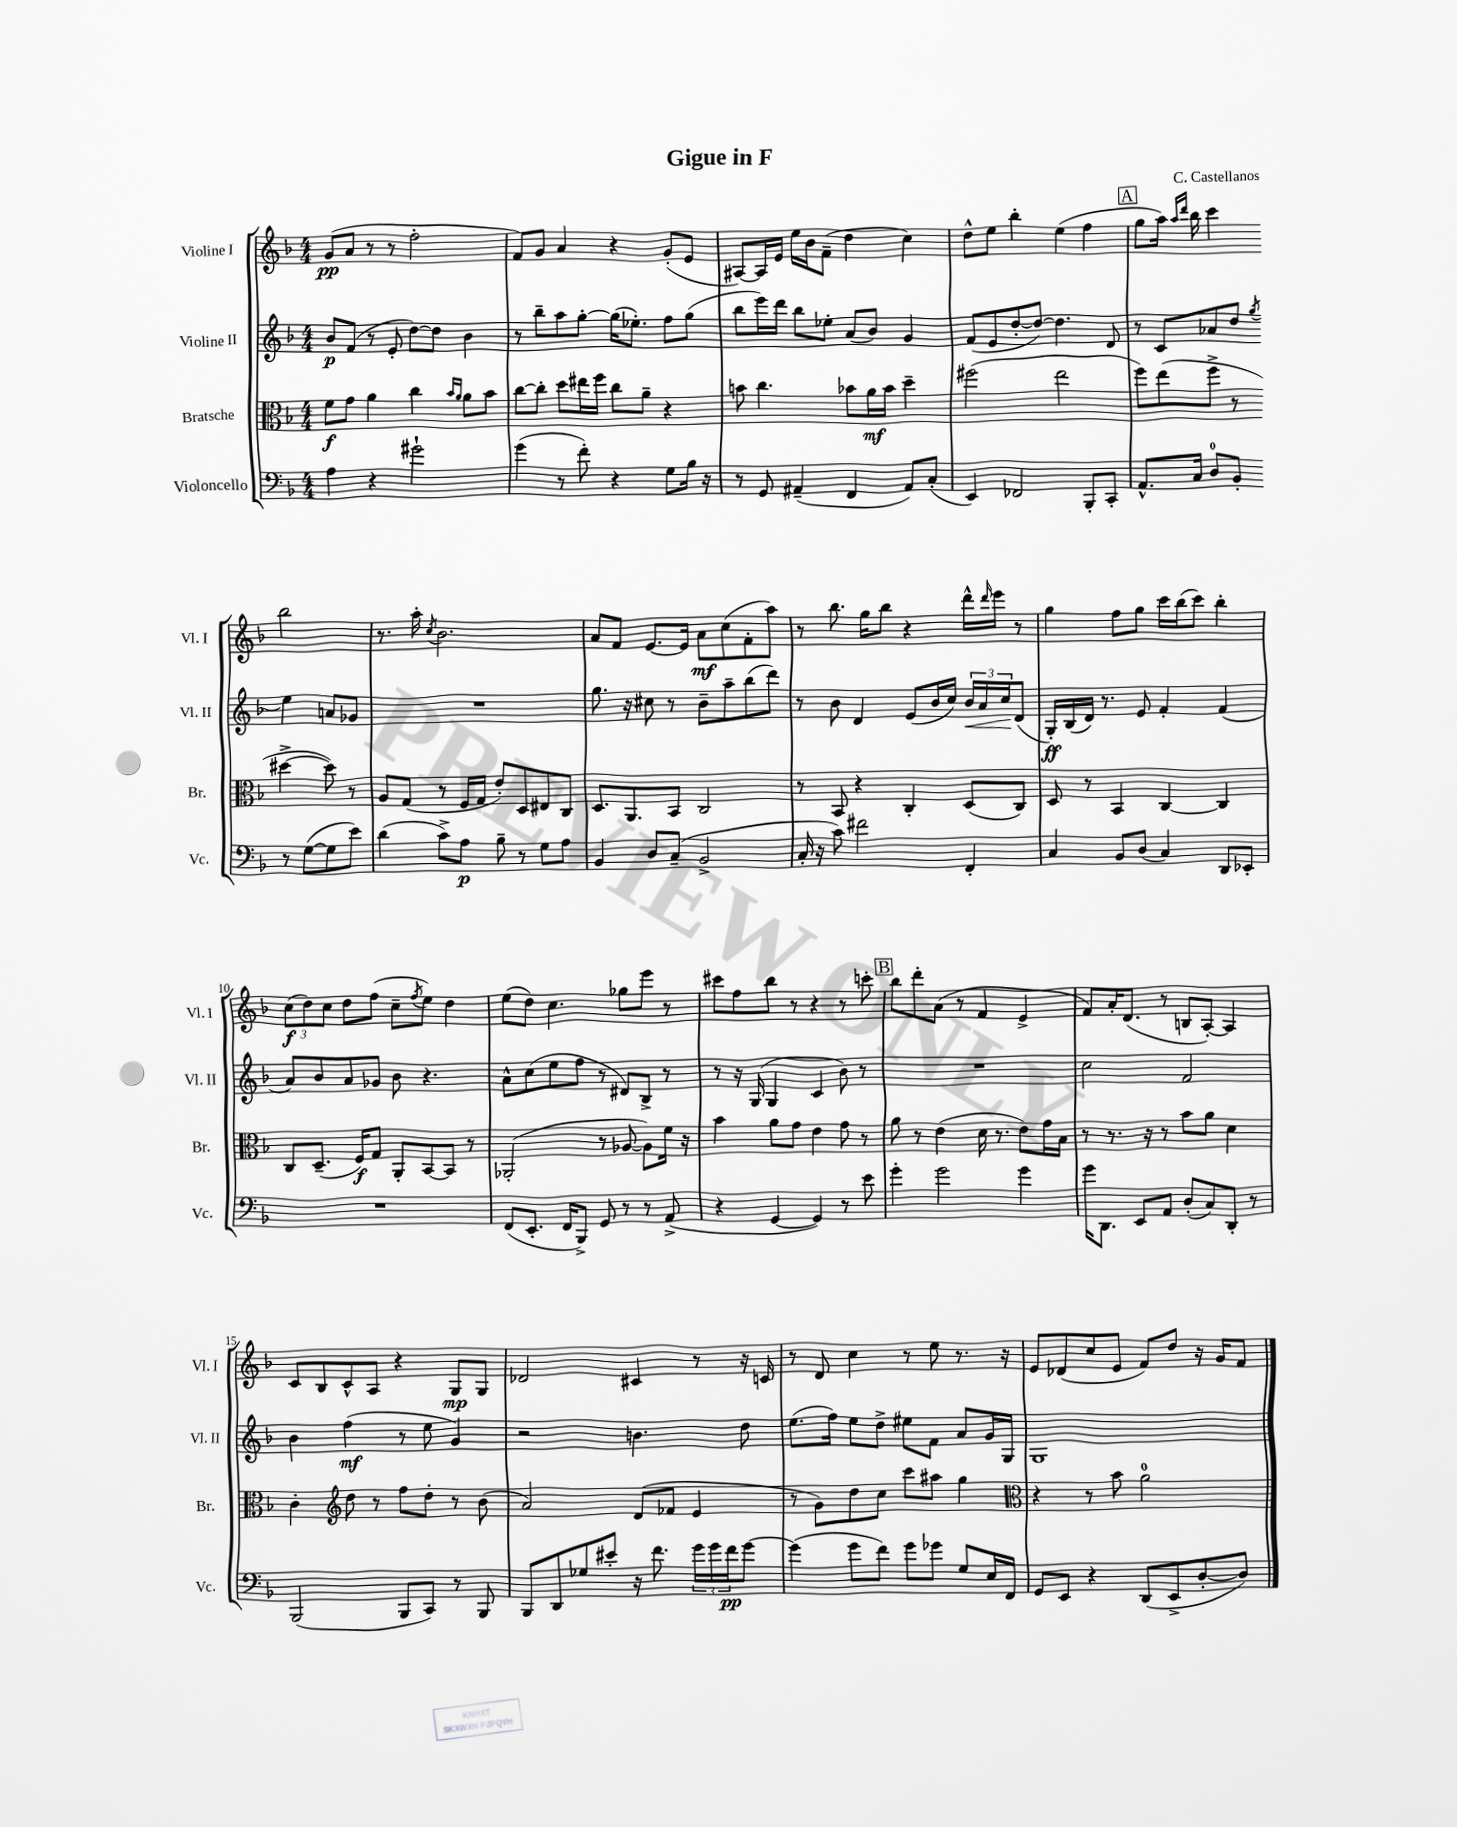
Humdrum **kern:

**kern	**kern	**kern	**kern
*staff4	*staff3	*staff2	*staff1
*clefF4	*clefC3	*clefG2	*clefG2
*k[b-]	*k[b-]	*k[b-]	*k[b-]
*M4/4	*M4/4	*M4/4	*M4/4
4A	8f	8b-	(8g
.	8g	(8f	8a
4r	4a	8r	8r
.	.	8e'	8r
2g#`	4cc	[8dd)	2ff'
.	.	8dd]	.
.	16qqb-	.	.
.	16qqa	.	.
.	8a	4b-	.
.	8b-	.	.
=	=	=	=
(4g	[8cc	8r	8f)
.	8cc']	8bb-~	8g
8r	8dd	8aa	4a
8f')	16ee#	[8gg'	.
.	16ff	.	.
4r	8cc	(16gg]	4r
.	.	8.ee-')	.
.	8a~	.	.
8G	4r	8ff	(8g'
16B-	.	(8gg	8e
16r	.	.	.
=	=	=	=
8r	8b	8bb-	[8A#)
8GG	4.cc	16eee)	16A#]
.	.	16ddd	16e
(4AA#~	.	8bb-	16ee
.	.	.	16b-
.	.	8ee-'	(8f~
4FF	8b-	(8a	4dd
.	16a	8b-)	.
.	16b-	.	.
8AA#)	4dd~	4g	4cc)
(8C'	.	.	.
=	=	=	=
4EE)	(2ff#	(8f	8dd^^
.	.	8e	8ee
2FF-	.	[8dd'	4bb-'
.	.	8dd_)	.
.	2ee	4.dd]	(4ee
8BBB-'	.	.	4ff
8CC'	.	8d	.
=	=	=	=
8.AA^^	8ff)	8r	8gg
.	(8ee	8c	16aa)
.	.	.	16qqaa
.	.	.	16qqddd
16C	.	.	16bb-
8D	8ff^	8a-	4ccc
8BB-'	8r	8dd	.
.	.	8qgg	.
8r	[4dd#^	4ee	2bb-
([8G	.	.	.
8G]	8dd#])	8a	.
8e)	8r	8g-	.
=	=	=	=
(4d	8A	1r	8.r
.	(8G	.	.
.	.	.	16aa'
.	.	.	8qcc
8c^)	8r	.	2.b-
8A	16F	.	.
.	16G	.	.
8B-~	8e')	.	.
8r	8D	.	.
8G	8E#	.	.
8A	8C	.	.
=	=	=	=
4BB-	8.D	8.gg	8a
.	.	.	8f
.	8.AA	16r	.
8D	.	8cc#	[8.e
(8C~	8BB-	8r	.
.	.	.	16e]
2BB-^	2C	8b-~	8a
.	.	8aa~	(8cc
.	.	(8bb-	8f'
.	.	8ddd)	8aa)
=	=	=	=
16C'	8r	8r	8r
16r	.	.	.
8c)	8BB-	8b-	8.bb-
2f#	4r	4d	.
.	.	.	16gg
.	.	.	8bb-
.	4C'	(8e	4r
.	.	16b-	.
.	.	16cc)	.
4FF'	(8D	24b-	16ddd^^
.	.	24a	.
.	.	.	16qqddd
.	.	.	16eee
.	.	24cc	.
.	8C)	(8d	8r
=	=	=	=
4C	8D	16G')	4gg
.	.	(16B-	.
.	8r	16d)	.
.	.	8.r	.
8BB-	4BB-	.	8ff
(8D	.	8e	8gg
4C)	[4C	4f'	16ccc
.	.	.	(16bb-
.	.	.	8ccc)
8DD	4C]	(4f	4bb-'
8EE-'	.	.	.
=	=	=	=
1r	8C	8a)	(12cc
.	.	.	12dd)
.	(8.D~	8b-	.
.	.	.	12cc
.	.	8a	8dd
.	16F)	.	.
.	8G	8g-	(8ff
.	8AA'	8b-	8cc~
.	.	.	8qff
.	[8BB-	4.r	8ee)
.	8BB-]	.	4dd
.	8r	.	.
=	=	=	=
(8FF	(2AA-'	8a^^	(8ee
8.EE'	.	(8cc	8dd)
.	.	8ee	4.cc
16FF	.	.	.
8BBB-^)	.	8ff	.
8GG	8r	8r	.
8r	[8A-	8d#)	8gg-
8r	8A-])	8B-^	8eee
(8AA^	16f	8r	8r
.	16r	.	.
=	=	=	=
4r	4b-	8r	8ccc#
.	.	16r	8ff
.	.	(16G	.
[4GG	8a	4G	8bb-
.	8g	.	8r
4GG])	4e	4c	4r
8r	8g	8b-)	8r
8e	8r	8r	8ccc'
=	=	=	=
4g'	8a	1r	8bb-
.	8r	.	8ddd'
2g	(4e	.	(8a
.	.	.	8r
.	16d	.	4f
.	8.r	.	.
4g	8e)	.	4e^
.	16g	.	.
.	16B-	.	.
=	=	=	=
16g	8r	2cc	8f)
8.DD	.	.	.
.	8.r	.	16a'
.	.	.	(8.d
8EE	.	.	.
.	16r	.	.
8AA	8r	.	8r
(8D'	8b-	2f	8B
8C)	8a	.	[8A')
8DD'	4d	.	4A]
8r	.	.	.
=	=	=	=
(2BBB-	4c'	4b-	8c
.	.	.	8B-
*	*clefG2	*	*
.	8dd	(4ff	8c^^
.	8r	.	8A
8BBB-	8ff	8r	4r
8CC)	8dd'	8ee	.
8r	8r	4g)	8G
8BBB-	(8b-	.	8G
=	=	=	=
8BBB-	2a)	2r	2d-
8DD	.	.	.
8G-	.	.	.
8e#'	.	.	.
16r	(8d	4.b	4c#
8.f	.	.	.
.	8f-	.	.
24g	4e	.	8r
24g	.	.	.
24f	.	.	.
[8g	.	8dd	16r
.	.	.	16c
=	=	=	=
(4g]	8r	(8.ee	8r
.	8g)	.	8d
.	.	16ff)	.
8g	8dd	8ee	4cc
8f)	8cc	8dd^	.
8g	8ccc	8ee#	8r
8g-	8aa#	8f	8ee
8G	4gg	8a	8.r
16E	.	16g	.
16FF	.	16G	16r
=	=	=	=
*	*clefC3	*	*
8GG	4r	1G	8e
8EE	.	.	(8d-
4r	8r	.	8cc
.	8b-	.	8e
(8DD	2a	.	8f)
8EE^	.	.	8dd
[8D'	.	.	16r
.	.	.	16g
8D])	.	.	8f
==	==	==	==
*-	*-	*-	*-
